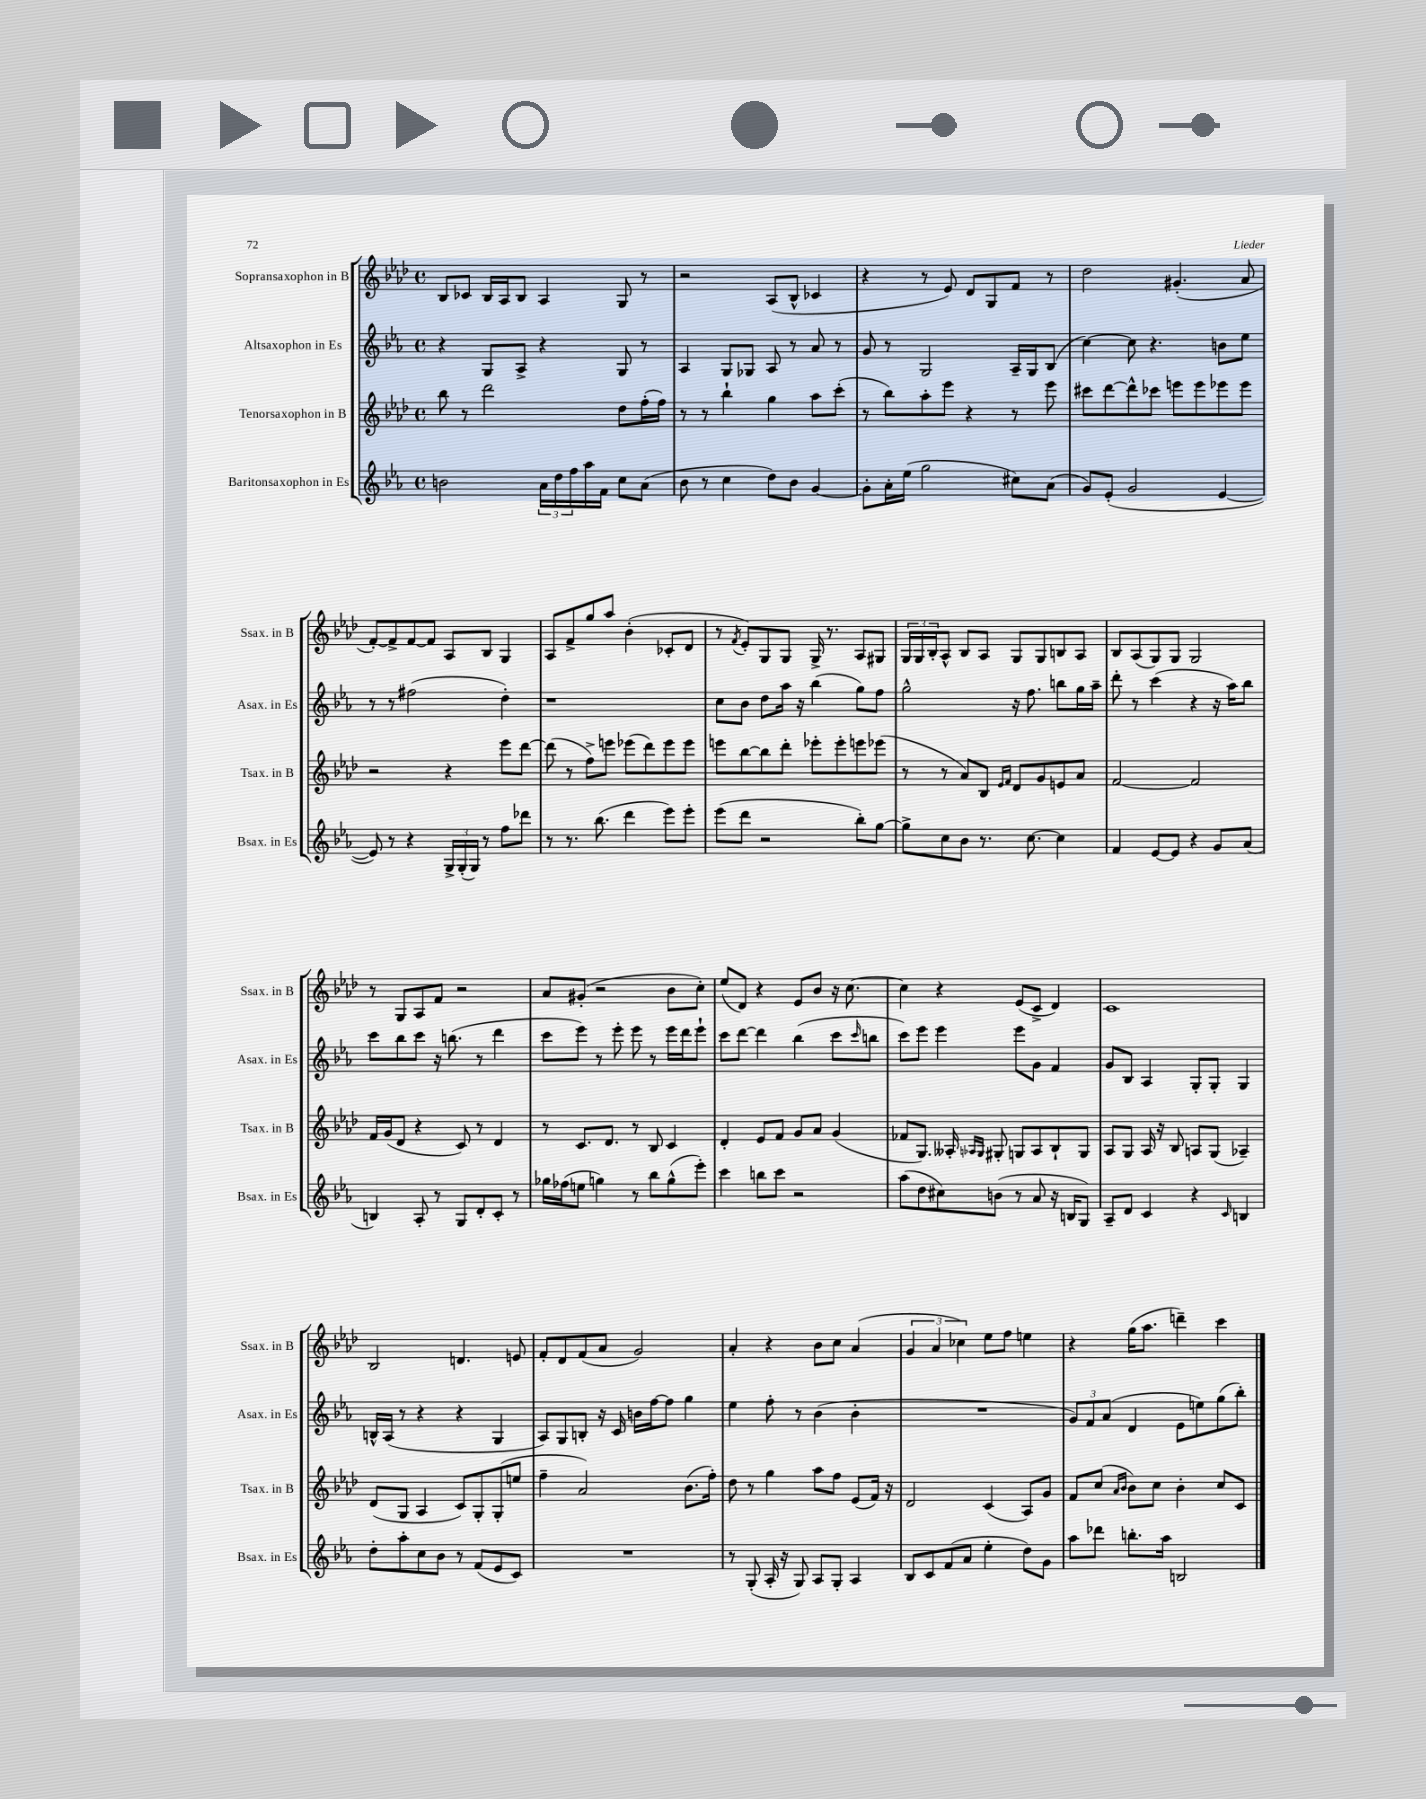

**kern	**kern	**kern	**kern
*staff4	*staff3	*staff2	*staff1
*clefG2	*clefG2	*clefG2	*clefG2
*k[b-e-a-]	*k[b-e-a-d-]	*k[b-e-a-]	*k[b-e-a-d-]
*M4/4	*M4/4	*M4/4	*M4/4
*met(c)	*met(c)	*met(c)	*met(c)
2b	8bb-	4r	8B-
.	8r	.	8c-
.	2ddd-	8G	16B-
.	.	.	16A-
.	.	8A-^	8B-
24a-	.	4r	4A-
24dd	.	.	.
24ff	.	.	.
16aa-	.	.	.
16f	.	.	.
8cc	8dd-	8G	8G
(8a-	(16ff'	8r	8r
.	16ff)	.	.
=	=	=	=
8b-	8r	4A-	2r
8r	8r	.	.
4cc	4bb-`	8G	.
.	.	8G-	.
8dd)	4gg	8A-	(8A-
8b-	.	8r	8B-^^
[4g	8aa-	8a-	4c-
.	(8ccc'	8r	.
=	=	=	=
8g']	8r	8g	4r
16a-'	8bb-)	8r	.
(16ee-	.	.	.
2gg	8aa-'	2G	8r
.	8eee-	.	8e-)
.	4r	.	8d-
.	.	.	8G
8cc#)	8r	16A-~	8f
.	.	16G	.
(8a-	8eee-	(8B-	8r
=	=	=	=
8g)	8ccc#	[4cc)	2dd-
(8e-'	[8ddd-	.	.
2g	8ddd-^^]	8cc]	.
.	8ccc-	4.r	.
.	8eee	.	(4.g#'
.	8eee	.	.
[4e-	8eee-	8b	.
.	8eee-	8ee-	8a-
=	=	=	=
8e-])	2r	8r	[8f')
8r	.	8r	8f^]
4r	.	(2ff#	[8f
.	.	.	8f]
24G^	4r	.	8A-
(24G'	.	.	.
24G)	.	.	.
8r	.	.	8B-
8ff	8eee-	4dd')	4G
8ddd-	[8ddd-	.	.
=	=	=	=
8r	(8ddd-]	1r	8A-
8.r	8r	.	8f^
.	8ff^)	.	8gg
(8.bb-	.	.	.
.	8eee	.	8aa-
4ddd	(8eee-	.	(4b-'
.	8ddd-)	.	.
8eee-)	8eee-	.	8c-'
8eee-'	8eee-	.	8d-
=	=	=	=
(8eee-	8eee	8cc	8r
.	.	.	8qf
8ddd	[8bb-	8b-	8e-')
2r	8bb-]	8dd	8G
.	8ddd-'	16aa-	8G
.	.	16r	.
.	8eee-'	(4bb-	16G^
.	.	.	8.r
.	8eee-'	.	.
8bb-')	8eee	8gg)	8A-
[8gg	(8eee-	8ff	8G#
=	=	=	=
8gg^]	8r	2gg^^	24G
.	.	.	24G
.	.	.	24B-'
8cc	8r	.	8A-^^
8b-	8a-)	.	8B-
8.r	8B-	.	8A-
.	16qqe-	.	.
.	16qqf	.	.
.	8d-	16r	8G
[8.cc	.	8.ff	.
.	8g	.	8G
4cc]	8e	8bb	8B
.	8a-	16gg	8A-
.	.	16aa-~	.
=	=	=	=
4f	[2f	8ddd'	8B-
.	.	8r	(8A-
[8e-	.	(4ccc	8G)
8e-]	.	.	8G
4r	2f]	4r	2G
8g	.	16r	.
.	.	16aa-)	.
(8a-	.	8bb-	.
=	=	=	=
4B)	16f	8ccc	8r
.	(16g	.	.
.	8d-	8bb-	8G
8A-'	4r	8ccc	8A-
8r	.	16r	8f
.	.	(8.bb	.
8G	8c)	.	2r
8d'	8r	8r	.
8c'	4d-	4ddd	.
8r	.	.	.
=	=	=	=
16gg-	8r	8ccc	8a-
(16ff-	.	.	.
8ee	8.c	8eee-)	(8g#'
4gg)	.	8r	2r
.	8.d-	.	.
.	.	8eee-'	.
8r	8r	8eee-	.
8bb-	8B-	8r	.
(8gg^^	4c	16eee-	8b-
.	.	16ddd	.
8eee-')	.	8eee-`	8cc')
=	=	=	=
4ccc	4d-'	8ccc	(8ee-
.	.	[8ddd	8d-)
8bb	8e-	4ddd]	4r
8ccc	8f	.	.
2r	8g	(4bb-	8e-
.	8a-	.	8b-
.	(4g	8ccc	16r
.	.	.	[8.cc
.	.	16qqccc	.
.	.	8bb	.
=	=	=	=
(8aa-	8f-	8ccc)	4cc]
8dd	8.G)	8eee-	.
8cc#)	.	4eee-	4r
.	16A--'	.	.
.	16qqA-	.	.
.	16qqG	.	.
(8b	8G#'	.	.
8r	8G	8eee-	(8e-
8a-	8A-	8g	8c^
16r	8B-`	4f	4d-)
16B	.	.	.
8G)	8G	.	.
=	=	=	=
8A-~	8A-	8g	1c
8d	8G	8B-	.
4c	16A-	4A-	.
.	16r	.	.
.	8B-	.	.
4r	8A	8G'	.
.	(8G	8G'	.
16qqc	.	.	.
4B	4A-~)	4G	.
=	=	=	=
8dd'	(8d-	16B^^	2B-
.	.	(16A-	.
8aa-'	8G	8r	.
8cc	4A-	4r	.
8b-	.	.	.
8r	8c)	4r	4.d
(8f	8G'	.	.
8e-	(8G'	4G	.
8c)	8ee	.	8e
=	=	=	=
1r	4ff~	8A-)	8f'
.	.	8G	8d-
.	2a-)	8B'	(8f
.	.	16r	8a-
.	.	16c	.
.	.	16b	2g)
.	.	[16ff	.
.	.	8ff]	.
.	(8.b-	4gg	.
.	16ff')	.	.
=	=	=	=
8r	8dd-	4ee-	4a-'
(8G'	8r	.	.
16A-'	4gg	8ff'	4r
16r	.	.	.
8G)	.	8r	.
8A-	8aa-	(4b-	8b-
8G'	8ff	.	8cc
4A-	(8e-	4b-'	(4a-
.	16f)	.	.
.	16r	.	.
=	=	=	=
8B-	2d-	1r	6g
8c	.	.	.
.	.	.	6a-
(8f	.	.	.
.	.	.	6cc-)
8a-	.	.	.
4ee-'	(4c	.	8ee-
.	.	.	8ff
8dd)	8A-)	.	4ee
8g	8g	.	.
=	=	=	=
8aa-	8f	12g)	4r
.	.	12f	.
8ddd-	(8cc	.	.
.	.	(12a-	.
.	16qqa-	.	.
.	16qqb-	.	.
8.bb'	8b-)	4d	(16gg
.	.	.	8.aa-
.	8cc	.	.
16aa-	.	.	.
2B	4b-'	8e-	4ddd~)
.	.	8ee)	.
.	8cc	(8gg	4ccc
.	8c	8bb-')	.
==	==	==	==
*-	*-	*-	*-
